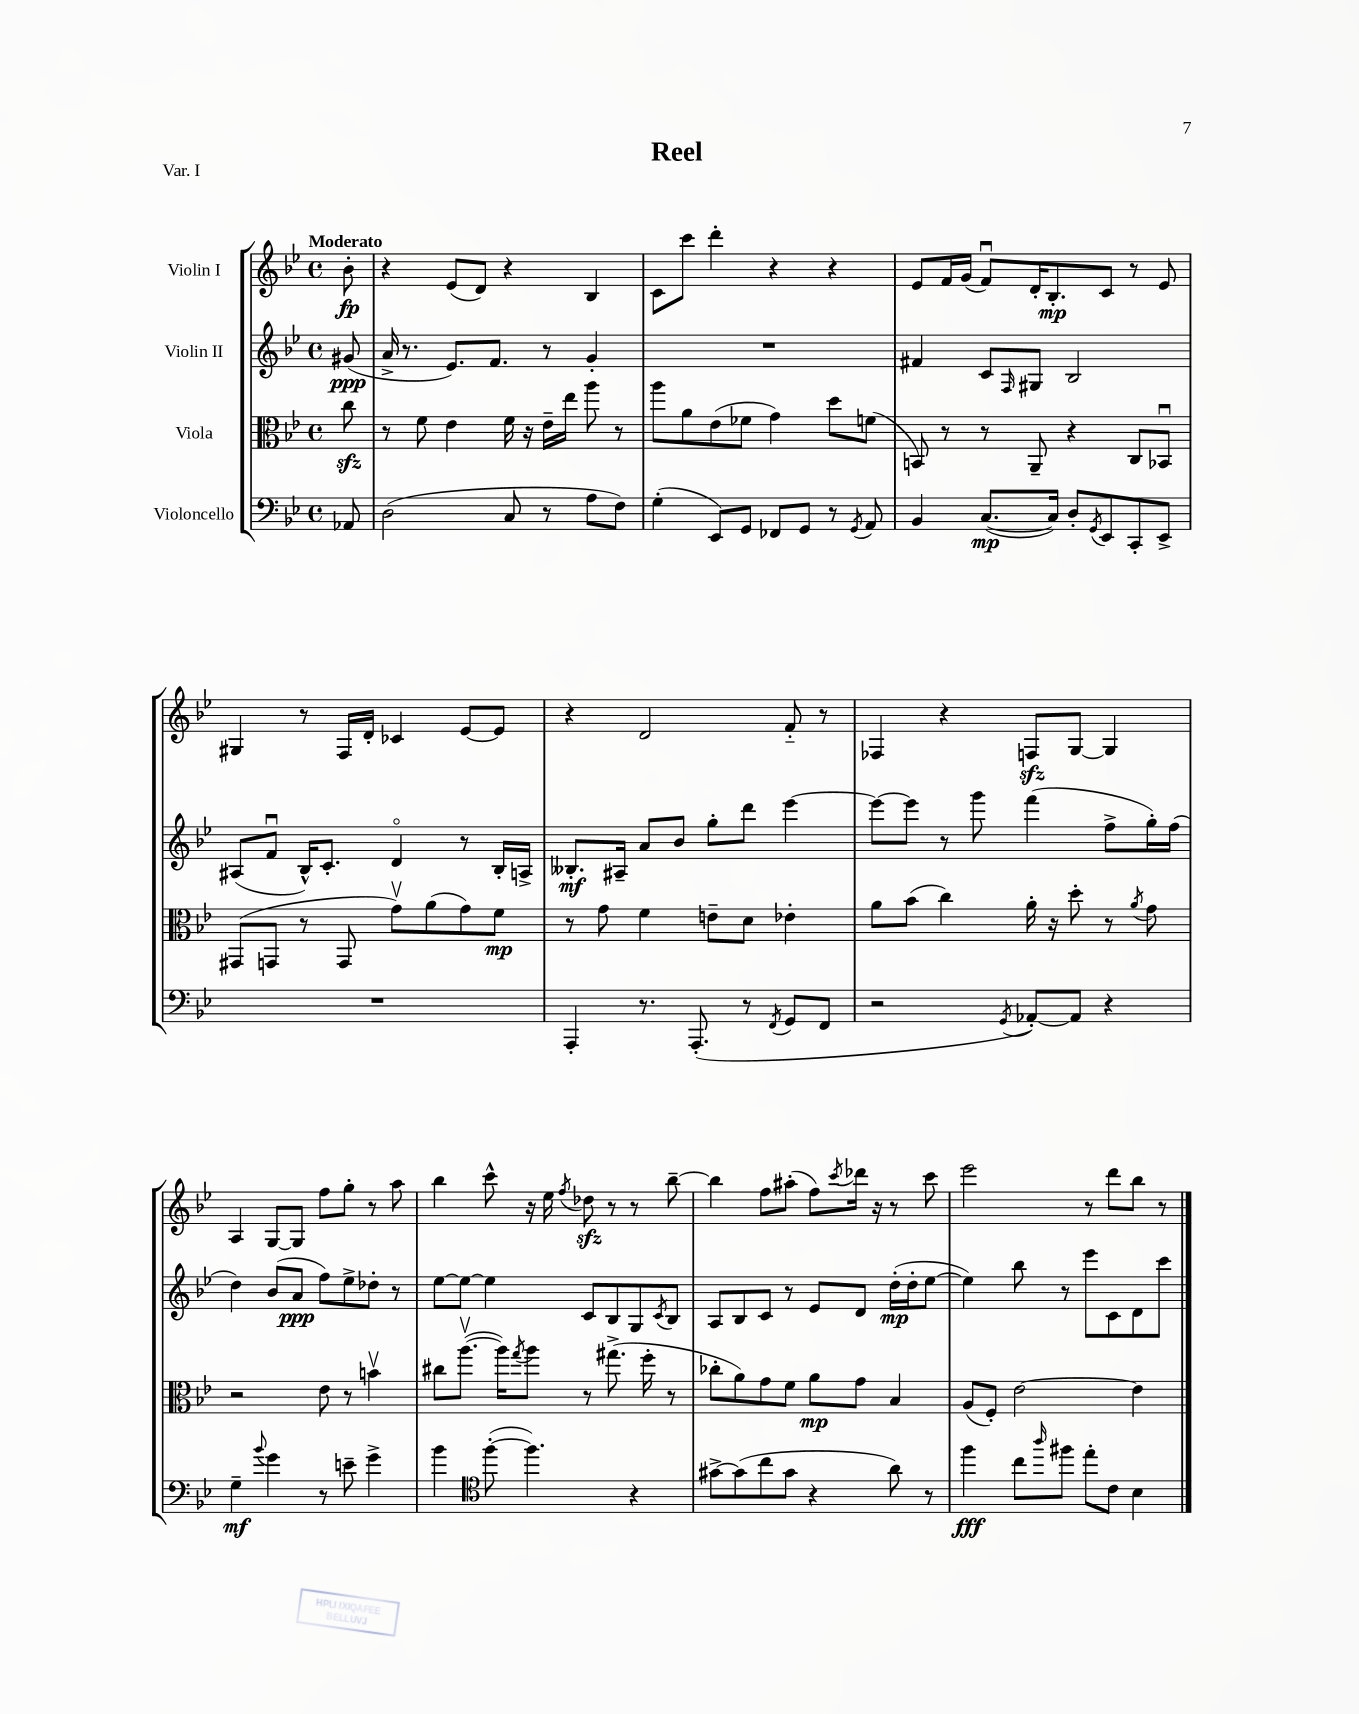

**kern	**dynam	**kern	**dynam	**kern	**dynam	**kern	**dynam
*part4	*part4	*part3	*part3	*part2	*part2	*part1	*part1
*staff4	*staff4	*staff3	*staff3	*staff2	*staff2	*staff1	*staff1
*I"Violoncello	*	*I"Viola	*	*I"Violin II	*	*I"Violin I	*
*clefF4	*	*clefC3	*	*clefG2	*	*clefG2	*
*k[b-e-]	*	*k[b-e-]	*	*k[b-e-]	*	*k[b-e-]	*
*M4/4	*	*M4/4	*	*M4/4	*	*M4/4	*
*met(c)	*	*met(c)	*	*met(c)	*	*met(c)	*
=	=	=	=	=	=	=	=
!	!	!	!	!	!	!LO:TX:a:B:t=Moderato	!
8AA-X/	.	8cczz\	.	(8g#X/	ppp	8b-'\	fp
=1	=1	=1	=1	=1	=1	=1	=1
(2D\	.	8r	.	16a^/	.	4r	.
.	.	.	.	8.r	.	.	.
.	.	8f\	.	.	.	.	.
.	.	4e-\	.	8.e-/L)	.	(8e-/L	.
.	.	.	.	.	.	8d/J)	.
.	.	.	.	8.f/J	.	.	.
8C/	.	16f\	.	.	.	4r	.
.	.	16r	.	.	.	.	.
8r	.	16e-~\LL	.	8r	.	.	.
.	.	16ee-\JJ	.	.	.	.	.
8A\L	.	8aa\	.	4g'/	.	4B-/	.
8F\J)	.	8r	.	.	.	.	.
=2	=2	=2	=2	=2	=2	=2	=2
(4G'\	.	8aa\L	.	1r	.	8c\L	.
.	.	8a\	.	.	.	8ccc\J	.
8EE-/L)	.	(8e-\	.	.	.	4ddd'\	.
8GG/J	.	8f-X\J	.	.	.	.	.
8FF-X/L	.	4g\)	.	.	.	4r	.
8GG/J	.	.	.	.	.	.	.
8r	.	8dd\L	.	.	.	4r	.
8qGG/	.	.	.	.	.	.	.
8AA/	.	(8fn\J	.	.	.	.	.
=3	=3	=3	=3	=3	=3	=3	=3
4BB-/	.	8BBn/)	.	4f#X/	.	8e-/L	.
.	.	8r	.	.	.	16f/L	.
.	.	.	.	.	.	(16g/JJ	.
([8.C/L	mp	8r	.	8c/L	.	8fu/L)	.
.	.	.	.	16qqF/	.	.	.
.	.	8AA~/	.	8G#X/J	.	16d'/K	.
16C/Jk])	.	.	.	.	.	8.B-'/	mp
8D'/L	.	4r	.	2B-/	.	.	.
8qGG/	.	.	.	.	.	.	.
8EE-/	.	.	.	.	.	8c/J	.
8CC'/	.	8C/L	.	.	.	8r	.
8EE-^/J	.	8BB-Xu/J	.	.	.	8e-/	.
!!LO:LB:g=z
=4	=4	=4	=4	=4	=4	=4	=4
1r	.	(8GG#X/L	.	(8A#X/L	.	4G#X/	.
.	.	8GGn/J	.	8fu/J	.	.	.
.	.	8r	.	16B-^^/KL)	.	8r	.
.	.	.	.	8.c'/J	.	.	.
.	.	8GG/	.	.	.	16F/LL	.
.	.	.	.	.	.	16d'/JJ	.
.	.	8gv\L)	.	4d/	.	4c-X/	.
.	.	(8a\	.	.	.	.	.
.	.	8g\)	.	8r	.	[8e-/L	.
.	.	8f\J	mp	16B-'/LL	.	8e-/J]	.
.	.	.	.	16An^/JJ	.	.	.
=5	=5	=5	=5	=5	=5	=5	=5
4AAA'/	.	8r	.	8.B--X'/L	mf	4r	.
.	.	8g\	.	.	.	.	.
.	.	.	.	16A#X~/Jk	.	.	.
8.r	.	4f\	.	8a/L	.	2d/	.
.	.	.	.	8b-/J	.	.	.
(8.AAA'/	.	.	.	.	.	.	.
.	.	8en~\L	.	8gg'\L	.	.	.
8r	.	8d\J	.	8ddd\J	.	.	.
8qFF/	.	.	.	.	.	.	.
8GG/L	.	4e-X'\	.	[4eee-\	.	8f/	.
8FF/J	.	.	.	.	.	8r	.
=6	=6	=6	=6	=6	=6	=6	=6
2r	.	8a\L	.	8eee-\L_	.	4F-X/	.
.	.	(8b-\J	.	8eee-\J]	.	.	.
.	.	4cc\)	.	8r	.	4r	.
.	.	.	.	8ggg\	.	.	.
8qGG/	.	.	.	.	.	.	.
[8AA-X'/L)	.	16a'\	.	(4fff\	.	8Fnzz/L	.
.	.	16r	.	.	.	.	.
8AA-/J]	.	8dd'\	.	.	.	[8G/J	.
4r	.	8r	.	8ff^\L	.	4G/]	.
.	.	8qa/	.	.	.	.	.
.	.	8g\	.	16gg'\L)	.	.	.
.	.	.	.	(16ff\JJ	.	.	.
!!LO:LB:g=z
=7	=7	=7	=7	=7	=7	=7	=7
4G~\	mf	2r	.	4dd\)	.	4A/	.
8qqb-/	.	.	.	.	.	.	.
4g\	.	.	.	(8b-/L	.	[8G/L	.
.	.	.	.	8a/J	ppp	8G/J]	.
8r	.	8e-\	.	8ff\L)	.	8ff\L	.
8en~\	.	8r	.	8ee-^\	.	8gg'\J	.
4g^\	.	4bnv\	.	8dd-X'\J	.	8r	.
.	.	.	.	8r	.	8aa\	.
=8	=8	=8	=8	=8	=8	=8	=8
4b-\	.	8cc#X\L	.	[8ee-\L	.	4bb-\	.
.	.	([8.aav\J	.	8ee-\J_	.	.	.
*clefC4	*	*	*	*	*	*	*
([8ff'\	.	.	.	4ee-\]	.	8ccc^^\	.
.	.	16aa\KL])	.	.	.	.	.
.	.	8qgg/	.	.	.	.	.
4.ff\])	.	8aa\J	.	.	.	16r	.
.	.	.	.	.	.	16ee-\	.
.	.	.	.	.	.	8qff/	.
.	.	8r	.	8c/L	.	8dd-Xzz\	.
.	.	(8.gg#X^\	.	8B-/	.	8r	.
4r	.	.	.	8G/	.	8r	.
.	.	16ff'\	.	.	.	.	.
.	.	.	.	8qc/	.	.	.
.	.	8r	.	8B-/J	.	[8bb-~\	.
=9	=9	=9	=9	=9	=9	=9	=9
[8g#X^\L	.	8cc-X'\L	.	8A/L	.	4bb-\]	.
(8g#\]	.	8a\)	.	8B-/	.	.	.
8cc\	.	8g\	.	8c/J	.	8ff\L	.
8g#\J	.	8f\J	.	8r	.	(8aa#X'\J	.
4r	.	8a\L	mp	8e-/L	.	8ff\L)	.
.	.	.	.	.	.	8qccc/	.
.	.	8g\J	.	8d/J	.	16ddd-X\Jk	.
.	.	.	.	.	.	16r	.
8a\)	.	4B-/	.	(16dd'\LL	mp	8r	.
.	.	.	.	16dd'\J	.	.	.
8r	.	.	.	[8ee-\J	.	8ccc\	.
=10	=10	=10	=10	=10	=10	=10	=10
4ff\	fff	(8A/L	.	4ee-\])	.	2eee-\	.
.	.	8F'/J)	.	.	.	.	.
8cc\L	.	[2e-\	.	8bb-\	.	.	.
16qqaa/	.	.	.	.	.	.	.
8ff#X\J	.	.	.	8r	.	.	.
8ee-'\L	.	.	.	8eee-\L	.	8r	.
8c\J	.	.	.	8c\	.	8ddd\L	.
4B-\	.	4e-\]	.	8d\	.	8bb-\J	.
.	.	.	.	8ccc\J	.	8r	.
==	==	==	==	==	==	==	==
*-	*-	*-	*-	*-	*-	*-	*-
